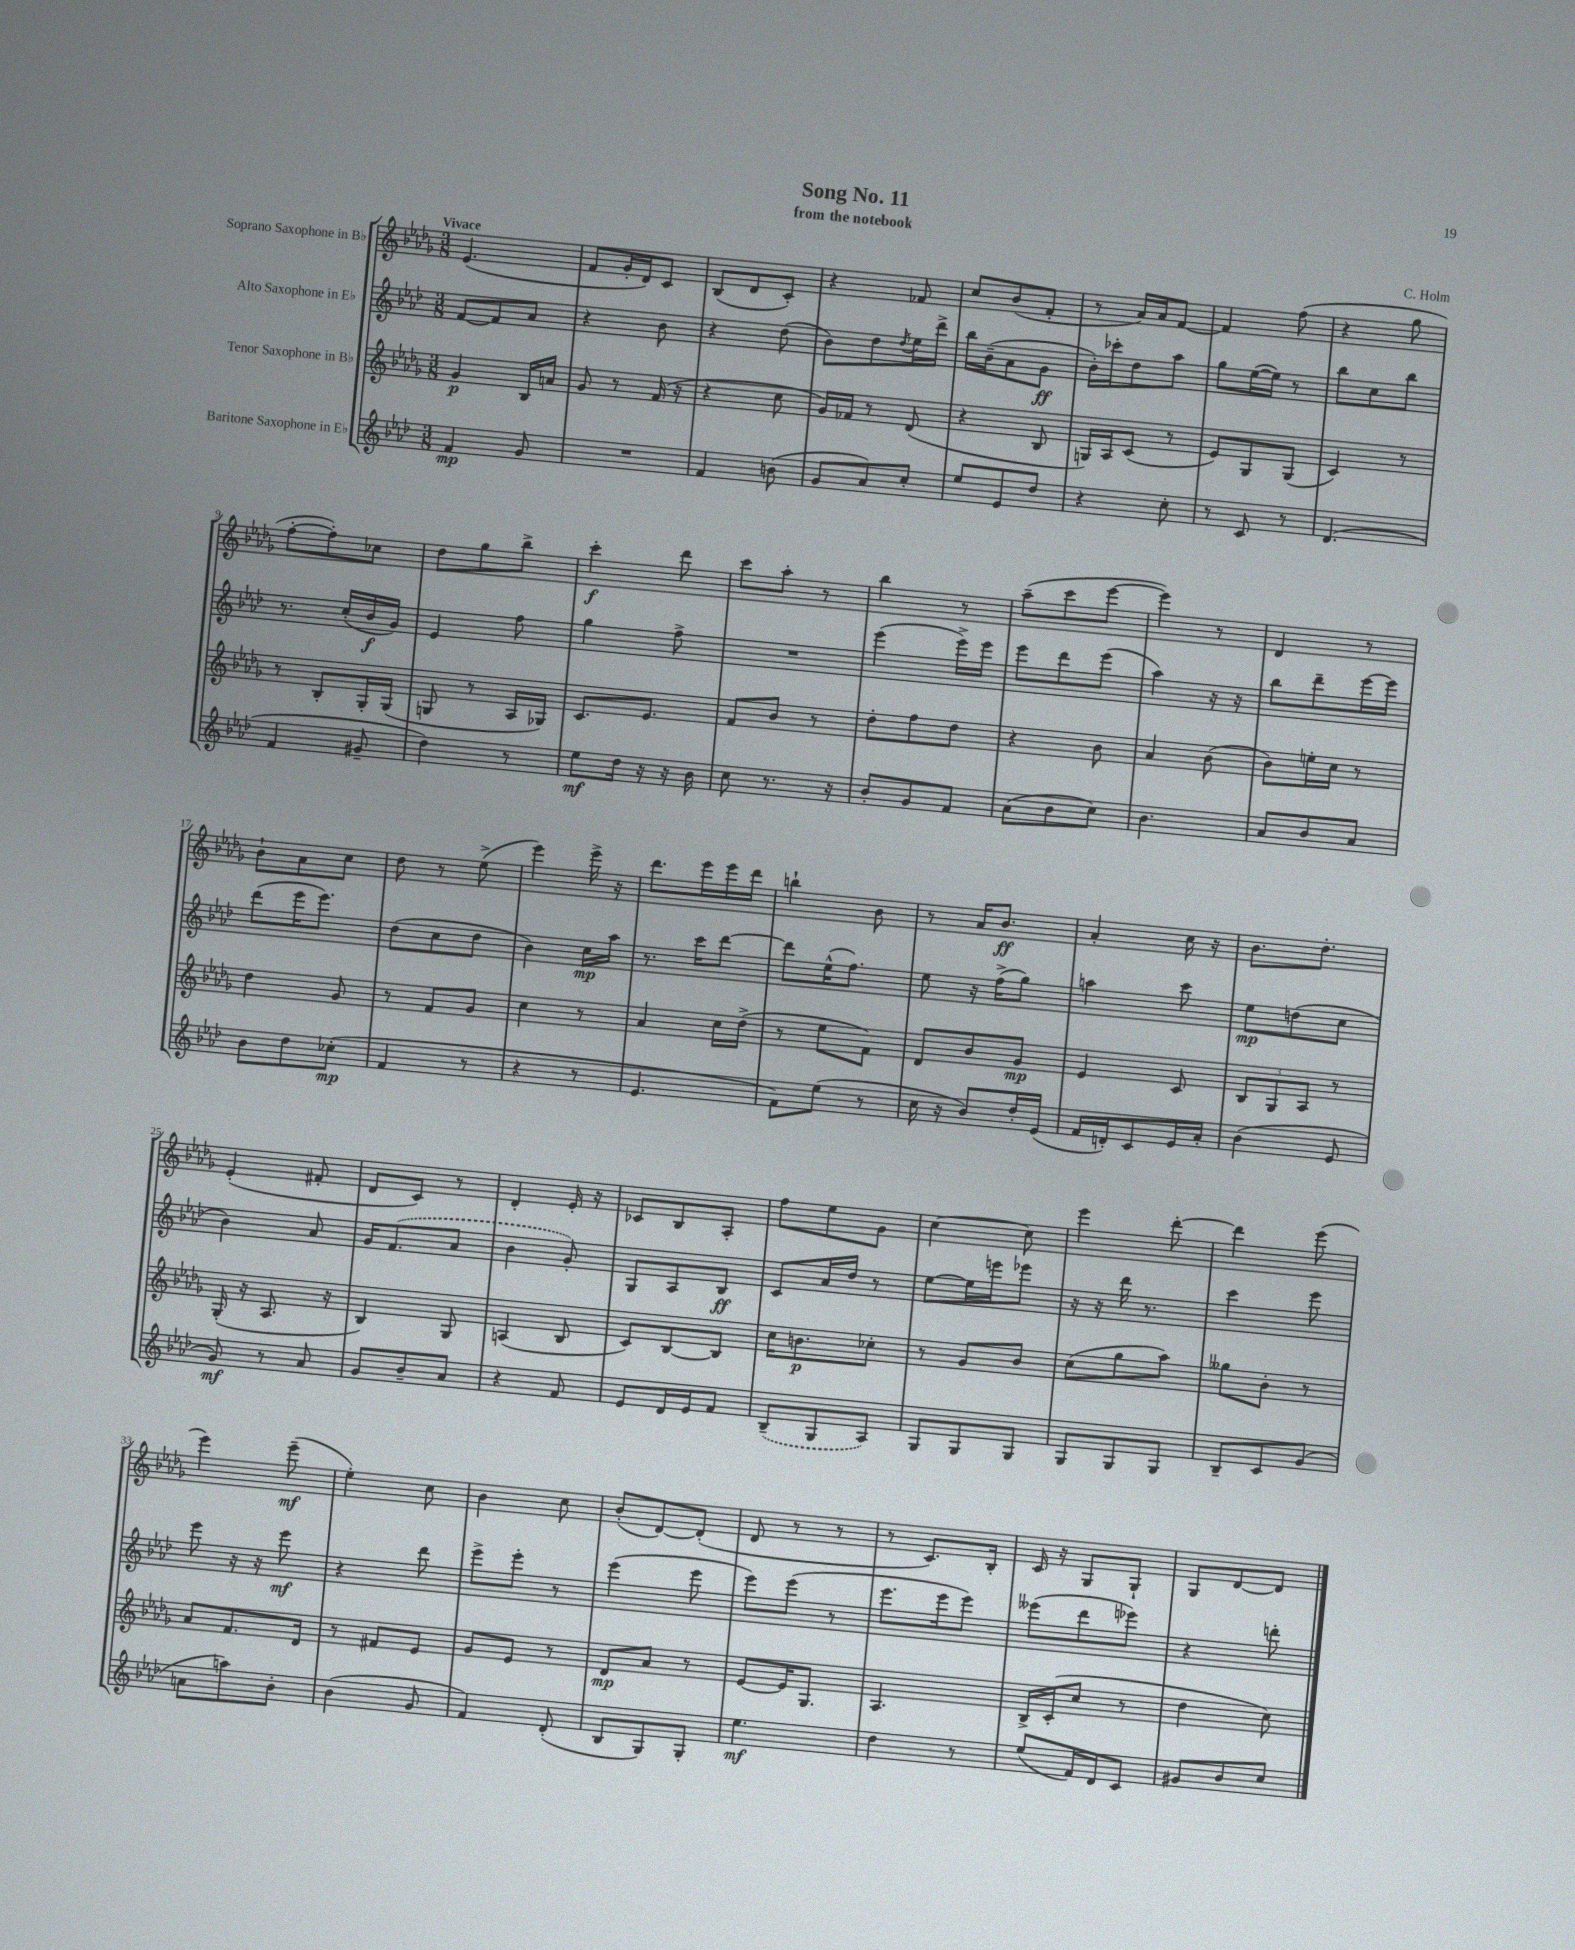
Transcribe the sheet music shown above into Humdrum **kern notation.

**kern	**kern	**kern	**kern
*staff4	*staff3	*staff2	*staff1
*clefG2	*clefG2	*clefG2	*clefG2
*k[b-e-a-d-]	*k[b-e-a-d-g-]	*k[b-e-a-d-]	*k[b-e-a-d-g-]
*M3/8	*M3/8	*M3/8	*M3/8
4f	4g-	[8f	(4.e-
.	.	8f]	.
8g	16B-	8a-	.
.	16a	.	.
=	=	=	=
4.r	8g-	4r	8f
.	8r	.	16g-'
.	.	.	16d-)
.	(16f	8b-	8c
.	16r	.	.
=	=	=	=
4f	4r	4r	(8B-
.	.	.	8d-
(8b	8cc	(8dd-	8c')
=	=	=	=
8g	16g-)	8b-)	4r
.	16f-	.	.
8a-)	8r	8dd-	.
.	.	8qdd-	.
8cc'	(8d-	16ee-	8f-
.	.	16ddd-^	.
=	=	=	=
8ee-	4r	16bb-	8cc
.	.	(16b-~	.
8e-	.	8a-	(8b-
8dd-	8B-	8g	8f'
=	=	=	=
4r	16G)	16b-')	8r
.	16A-	16ccc-'	.
.	(8c	8dd-	16a-)
.	.	.	16a-
8cc'	8r	8aa-	[8f
=	=	=	=
8r	8e-)	8gg	4f]
8c	8G-	([16ee-	.
.	.	16ee-])	.
8r	(8G-	8r	(8ff
=	=	=	=
(4.d-	4c)	8bb-	4r
.	.	8cc	.
.	8r	8bb-	8gg-
=	=	=	=
4f	8r	8.r	[8ff'
.	8B-'	.	8ff'])
.	.	(16cc'	.
8g#~	16G-'	16b-	8cc-
.	(16G-	16g)	.
=	=	=	=
4dd-)	8G	4e-	8dd-
.	8r	.	8gg-
8r	16A-	8ff	8bb-^
.	16G-)	.	.
=	=	=	=
8ee-	8.c	4gg	4ccc'
16dd-	.	.	.
16r	8.e-	.	.
16r	.	8ff^	8ddd-
16b-	.	.	.
=	=	=	=
8cc	8f	4.r	8ccc
8.r	8b-	.	8aa-'
.	8r	.	8r
16r	.	.	.
=	=	=	=
8b-'	8dd-'	(4eee-	4bb-
8g	8ff	.	.
8f	8dd-	16eee-^)	8r
.	.	16eee-	.
=	=	=	=
(8a-	4r	8eee-	(8aa-~
8b-	.	8ddd-	8ccc
8cc)	8b-	(8eee-	[8eee-
=	=	=	=
4.b-	4a-	4aa-)	4eee-])
.	(8b-	16r	8r
.	.	16r	.
=	=	=	=
8a-	8b-)	8bb-	4d-
8b-	16ee'	8ddd-~	.
.	16cc	.	.
8a-	8r	[16eee-	8r
.	.	16eee-]	.
=	=	=	=
8b-	4dd-	(8ddd-	8b-`
8dd-	.	16eee-	8a-
.	.	8.eee-)	.
(8cc-'	8g-	.	8cc
=	=	=	=
4f	8r	(8dd-	8dd-
.	8f	8cc	8r
8r	8g-	8dd-	(8ee-^
=	=	=	=
4r	4cc	4b-)	4eee-)
8r	8r	16cc	16eee-^
.	.	16aa-	16r
=	=	=	=
4.e-	4a-	8.r	8.ddd-
.	.	16ccc	16eee-
.	16cc	[8ddd-	16eee-
.	(16dd-^	.	16ddd-
=	=	=	=
8f)	8r	8ddd-]	4bb`
(8ee-	8ee-	(16ee-^^	.
.	.	8.ff)	.
8r	8f)	.	8b-
=	=	=	=
16cc	8d-	8ee-	8r
16r	.	.	.
8b-)	8b-	16r	16a-
.	.	(16ff^	8.b-
16dd-'	8g-	8gg)	.
(16e-	.	.	.
=	=	=	=
16f	4e-	4aa	4a-'
16d')	.	.	.
8c	.	.	.
16e-	8c	8ccc	16cc
16a-'	.	.	16r
=	=	=	=
(4b-	12B-	8ee-	8.b-
.	12G-	.	.
.	.	(8dd	.
.	12A-	.	.
.	.	.	8.dd-'
8e-	8r	8cc	.
=	=	=	=
8g)	(16G-'	4b-)	(4e-'
.	16r	.	.
8r	8.A-	.	.
8a-	.	8a-	8f#'
.	16r	.	.
=	=	=	=
8g	4B-)	16g	8d-
.	.	(8.f	.
8b-~	.	.	8c)
8a-	8G-	8a-	8r
=	=	=	=
4r	(4A	4b-	4d-'
8f	8B-	8g')	16e-'
.	.	.	16r
=	=	=	=
8e-	8c)	8G	8c-
16d-	[8B-	8A-	8B-
16e-	.	.	.
8f	8B-]	8B-	8A-'
=	=	=	=
(8B-~	16cc	8c	8ff
.	8.b	.	.
8G	.	16a-	8ee-
.	.	16dd-	.
8A-)	8cc-'	8r	8g-
=	=	=	=
8G	8r	[8ee-	[4cc
8G	8g-	16ee-]	.
.	.	16eee	.
8G	8b-	8eee-	8cc]
=	=	=	=
8G	(8cc	16r	4eee-
.	.	16r	.
8G	8gg-	16ddd-	.
.	.	8.r	.
8G	8aa-)	.	[8ddd-'
=	=	=	=
8B-~	8gg--	4ccc	4ddd-]
8c	8b-'	.	.
(8g	8r	8eee-	(8eee-
=	=	=	=
8a	8a-	8eee-	4eee-)
8aa)	8.f	16r	.
.	.	16r	.
8b-'	.	8eee-	(8eee-~
.	16d-	.	.
=	=	=	=
(4b-	8r	4r	4ee-')
.	8f#	.	.
8g	8e-	8ddd-	8cc
=	=	=	=
4f)	8g-	8eee-^	4b-
.	8e-	8eee-'	.
(8d-'	8r	8r	8cc
=	=	=	=
8B-	8d-	(4eee-	(8b-'
8G)	8a-	.	[8d-)
8G'	8r	8eee-	(8d-']
=	=	=	=
4.ee-	[8e-	8eee-)	8d-
.	16e-]	(8eee-	8r
.	8.G-	.	.
.	.	8r	8r
=	=	=	=
4dd-	4.A-	8.eee-	8r
.	.	.	8.c)
.	.	16eee-	.
8r	.	8eee-)	.
.	.	.	16B-'
=	=	=	=
(8ee-	16B-^	(8eee--	16c
.	(16c'	.	16r
16f)	8cc	8ddd-	8G-
16d-	.	.	.
8c	8r	8eee-)	8G-`
=	=	=	=
8g#	4dd-	4r	8G-
8b-	.	.	[8d-
8cc	8cc)	8ddd'	8d-]
==	==	==	==
*-	*-	*-	*-
